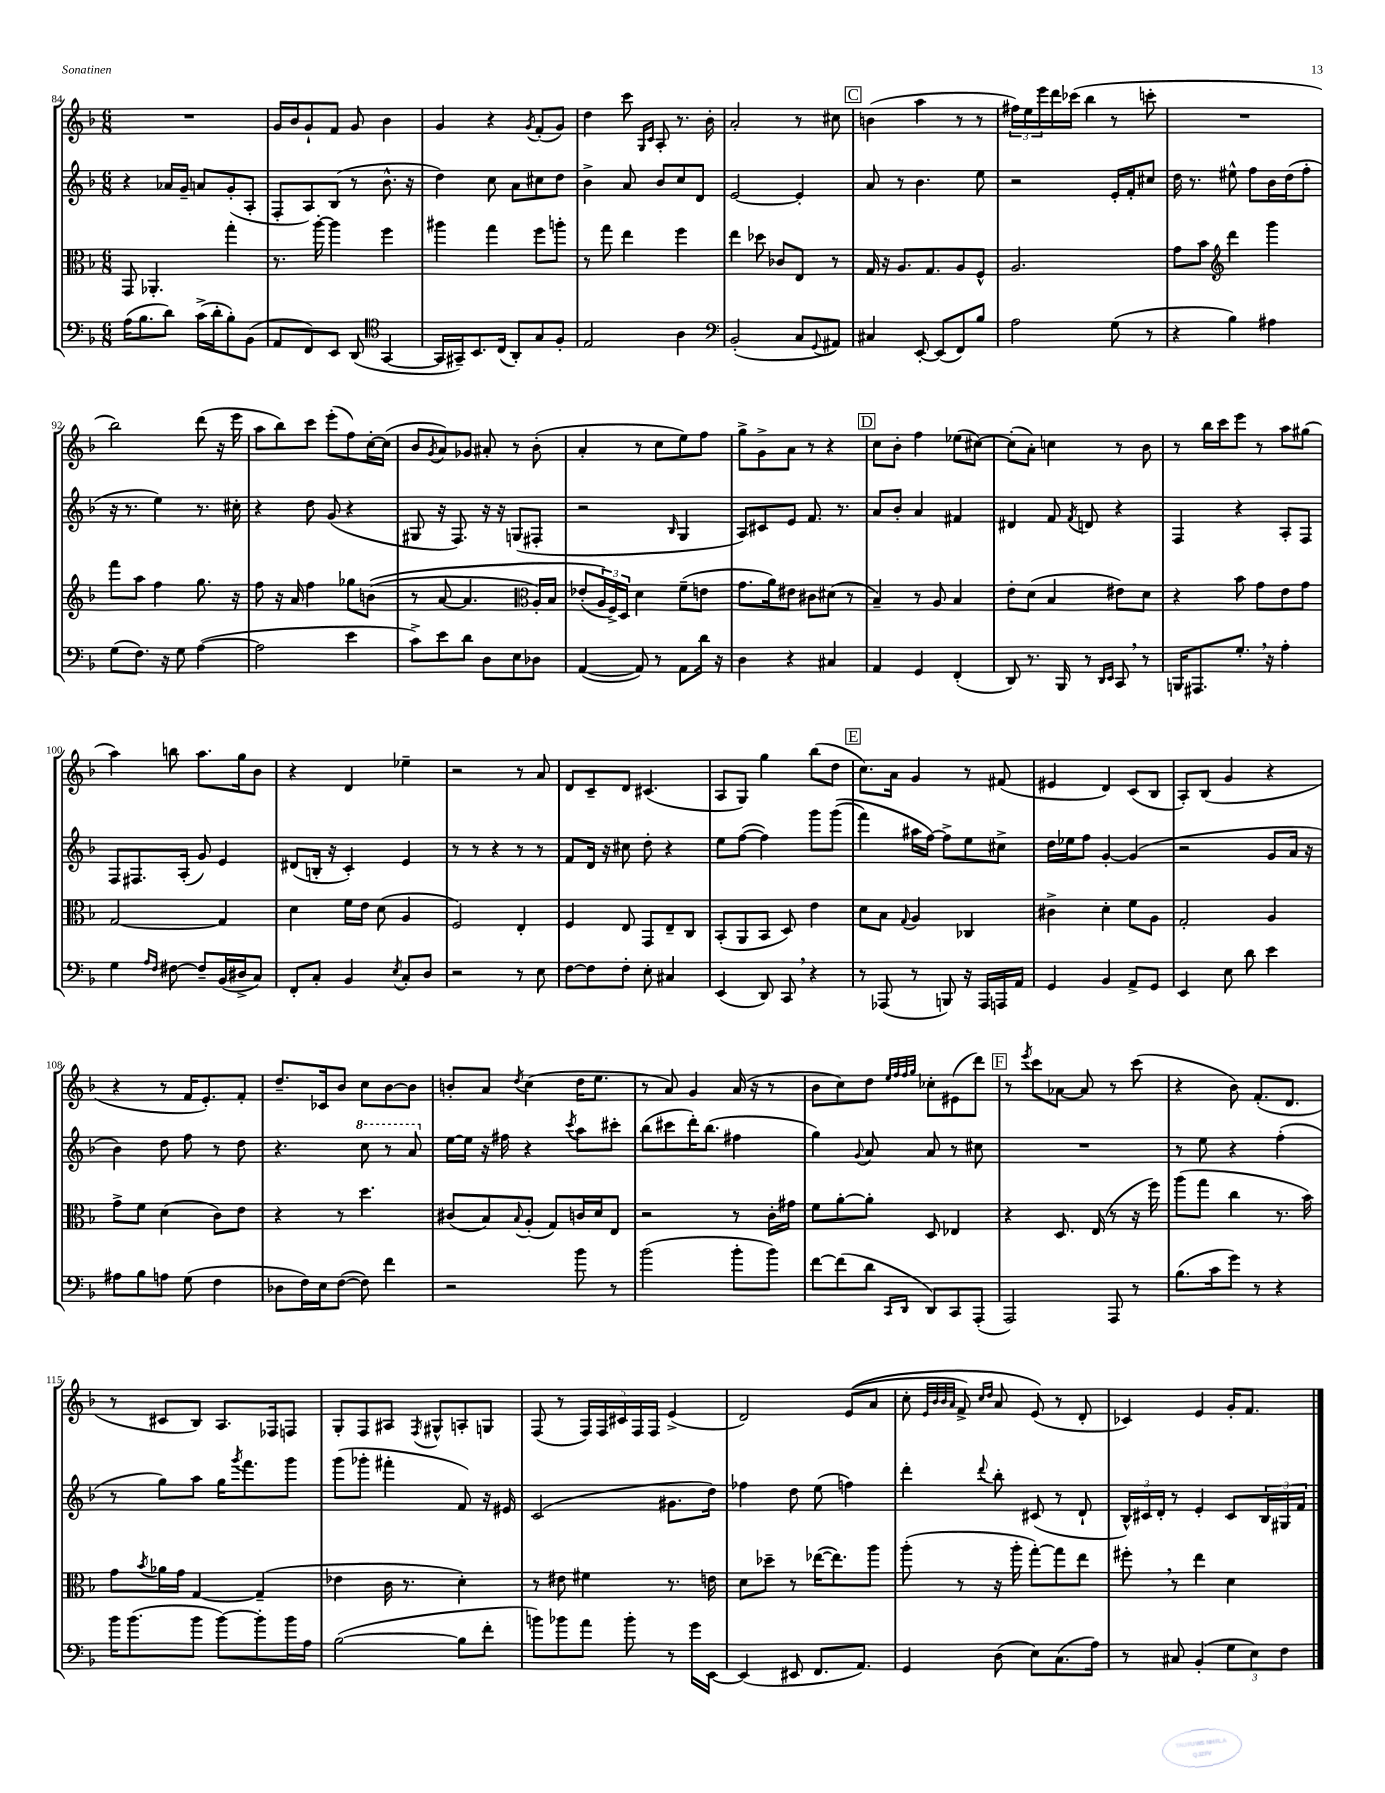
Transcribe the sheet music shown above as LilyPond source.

<<
\new StaffGroup <<
\new Staff = "s0" {
    \clef treble \key f \major \numericTimeSignature \time 6/8
    R2. |
    g'16 bes'16 g'8-! f'8 g'8 bes'4 |
    g'4 r4 \acciaccatura { g'8 } f'8-.( g'8) |
    d''4 c'''8 \grace { g16 c'16 } a8-. r8. bes'16-. |
    a'2-. r8 cis''8 |
    \mark \markup { \box "C" } b'4( a''4 r8 r8 |
    \tuplet 3/2 { fis''16) e''16 e'''16 } d'''16 ces'''16( bes''4 r8 c'''8-. |
    R2. |
    bes''2) d'''8( r16 e'''16 |
    a''8 bes''8) c'''8 e'''8-.( f''8) c''16~-. c''16( |
    bes'8 \acciaccatura { g'8 } a'8) ges'8 ais'8-. r8 bes'8-.( |
    a'4-. r8 c''8 e''8) f''8 |
    g''8-> g'8-> a'8 r8 r4 |
    \mark \markup { \box "D" } c''8 bes'8-. f''4 ees''8( cis''8~) |
    cis''8-.( a'8-.) c''4 r8 bes'8 |
    r8 bes''16 c'''16 e'''8 r8 a''8 gis''8( |
    a''4) b''8 a''8. g''16 bes'8 |
    r4 d'4 ees''4-- |
    r2 r8 a'8 |
    d'8 c'8-- d'8 cis'4.( |
    a8 g8) g''4 bes''8( d''8 |
    \mark \markup { \box "E" } c''8.) a'16 g'4 r8 fis'8( |
    eis'4 d'4) c'8( bes8 |
    a8-.) bes8( g'4 r4 |
    r4 r8 f'16 e'8.-.) f'8-. |
    d''8.-- ces'16 bes'8 c''8 bes'8~ bes'8 |
    b'8-. a'8 \acciaccatura { d''8 } c''4( d''16 e''8. |
    r8 a'8) g'4 a'16( r16 r8 |
    bes'8 c''8) d''8 \grace { e''32 f''32 f''32 g''32 } ces''8-. eis'8( d'''8) |
    \mark \markup { \box "F" } r8 \acciaccatura { e'''8 } c'''8 aes'8~ aes'8 r8 c'''8( |
    r4 bes'8) f'8.-.( d'8. |
    r8 cis'8 bes8) a8. fes16 f8 |
    g8-. f8 ais8 \acciaccatura { f8 } gis8-^ a8-. g8 |
    f8( r8 \tuplet 5/4 { f16) f16 cis'16 f16 f16 } e'4->( |
    d'2) e'8(\( a'8 |
    c''8-. \grace { e'32 bes'32 bes'32 a'32 } f'8->) \grace { c''16 d''16 } a'8 e'8(\) r8 d'8-. |
    ces'4) e'4 g'16-. f'8. \bar "|." |
}
\new Staff = "s1" {
    \clef treble \key f \major \numericTimeSignature \time 6/8
    r4 aes'16 g'16-- a'8 g'8-.( a8-. |
    f8-. a8) bes8( r8 bes'8.-^ r16 |
    d''4) c''8 a'8 cis''8 d''8 |
    bes'4-> a'8 bes'8 c''8 d'8 |
    e'2~ e'4-. |
    \mark \markup { \box "C" } a'8 r8 bes'4. e''8 |
    r2 e'16-. f'16-. cis''8 |
    d''16 r8. eis''8-^ f''8 bes'16 d''16( f''8-. |
    r16 r8. e''4) r8. cis''16-. |
    r4 d''8 g'8( r4 |
    gis8 r16 f8.) r16 r16 g8( fis8-. |
    r2 \grace { bes16 } g4 |
    a8) cis'8 e'8 f'8. r8. |
    \mark \markup { \box "D" } a'8 bes'8-. a'4 fis'4 |
    dis'4 f'8 \acciaccatura { f'8 } d'8 r4 |
    f4 r4 a8-. f8 |
    f8 fis8. a16-.( g'8) e'4 |
    dis'8( b16-. r16 c'4-.) e'4 |
    r8 r8 r4 r8 r8 |
    f'8 d'16 r16 cis''8 d''8-. r4 |
    e''8 f''8~( f''4) g'''8 g'''8(\( |
    \mark \markup { \box "E" } f'''4) ais''16 f''16~\) f''8-> e''8 cis''8-> |
    d''16 ees''16 f''8 g'4~-. g'4( |
    r2 g'8 a'16 r16 |
    bes'4) d''8 f''8 r8 d''8 |
    r4. \ottava #1 c'''8 r8 a''8 \ottava #0 |
    e''16~ e''16 r16 fis''16 r4 \acciaccatura { c'''8 } a''8 cis'''8-. |
    bes''8( cis'''8 d'''16-.) bes''8.( fis''4 |
    g''4) \appoggiatura { g'8 } a'8 a'8 r8 cis''8 |
    \mark \markup { \box "F" } R2. |
    r8 e''8 r4 f''4-.( |
    r8 g''8) a''8 g''16 \acciaccatura { g'''8 } f'''8. g'''8 |
    g'''8( ges'''8-. fis'''4-. f'8) r16 eis'16 |
    c'2( gis'8. d''16) |
    fes''4 d''8 e''8( f''4) |
    d'''4-. \appoggiatura { d'''8 } bes''8-. cis'8( r8 d'8-! |
    \tuplet 3/2 { bes16-^) cis'16 d'16-. } r8 e'4-. cis'8 \tuplet 3/2 { bes16 gis16 f'16 } \bar "|." |
}
\new Staff = "s2" {
    \clef alto \key f \major \numericTimeSignature \time 6/8
    g,8 aes,4.-. g''4-. |
    r8. a''16~-. a''4 f''4 |
    ais''4 g''4 f''8 a''8-. |
    r8 g''8 e''4 f''4 |
    e''4 des''8 ces'8 e8 r8 |
    \mark \markup { \box "C" } g16 r16 a8. g8. a8 f8-^ |
    a2. |
    g'8 bes'8 \clef treble d'''4 g'''4 |
    f'''8 a''8 f''4 g''8. r16 |
    f''8 r16 a'16 f''4 ges''8 b'8(\( |
    r8 a'8~ a'4. \clef alto a16-.) bes16 |
    ees'8-.( \tuplet 3/2 { a16\) f16->) d16 } d'4 f'8--( e'8 |
    g'8. a'16) eis'8 cis'8 dis'8( r8 |
    \mark \markup { \box "D" } bes4--) r8 a8 bes4 |
    e'8-. d'8( bes4 eis'8) d'8 |
    r4 bes'8 g'8 e'8 g'8 |
    g2~ g4 |
    d'4 f'16 e'16 d'8( a4 |
    f2) e4-. |
    f4 e8 g,8 e8-- c8 |
    bes,8-.( a,8 bes,8 d8) e'4 |
    \mark \markup { \box "E" } d'8 bes8 \appoggiatura { g8 } a4 ces4 |
    cis'4-> d'4-. f'8 a8 |
    g2-. a4 |
    g'8-> f'8 d'4( c'8) e'8 |
    r4 r8 d''4. |
    cis'8( bes8) \appoggiatura { bes8 } a8-.( g8) c'16 d'16 e8 |
    r2 r8 c'16-. gis'16 |
    f'8 a'8~-. a'8-. d8 ees4 |
    \mark \markup { \box "F" } r4 d8. e16( r8 r16 f''16) |
    a''8( g''8 c''4 r8. bes'16) |
    g'8 \acciaccatura { bes'8 } aes'16 g'16 g4~ g4--( |
    ees'4 c'16 r8. d'4-.) |
    r8 eis'8 fis'4 r8. e'16 |
    d'8 des''8-- r8 ees''16~( ees''8.) a''8 |
    a''8-.( r8 r16 a''16-. g''8~-.) g''8 e''8 |
    fis''8-. \breathe r8 e''4 d'4 \bar "|." |
}
\new Staff = "s3" {
    \clef bass \key f \major \numericTimeSignature \time 6/8
    a16( bes8. d'8) c'16->( d'16-. bes8-.) bes,8( |
    a,8 f,8) e,8 d,8( \clef tenor g,4~ |
    g,16 gis,16--) bes,8. c16( a,8-.) g8 f8-. |
    e2 a4 |
    \clef bass bes,2-.( c8 \appoggiatura { g,8 } ais,8) |
    \mark \markup { \box "C" } cis4 e,8~-. e,8( f,8) bes8 |
    a2 g8( r8 |
    r4 bes4) ais4 |
    g8( f8.) r16 g8 a4~( |
    a2 e'4 |
    c'8->) e'8 d'8 d8 e8 des8 |
    a,4~( a,8) r8 a,8 d'16 r16 |
    d4 r4 cis4 |
    \mark \markup { \box "D" } a,4 g,4 f,4-.( |
    d,8) r8. bes,,16 r8 \grace { d,16 e,16 } c,8 \breathe r8 |
    b,,16 ais,,8. g8.-. \breathe r16 a4-. |
    g4 \grace { a16 f16 } fis8~ fis8-- bes,16( dis16-> c8) |
    f,8-. c8-. bes,4 \acciaccatura { e8 } c8-. d8 |
    r2 r8 e8 |
    f8~ f8 f8-. e8-. cis4 |
    e,4( d,8) c,8 \breathe r4 |
    \mark \markup { \box "E" } r8 aes,,8( r8 b,,8) r16 aes,,16 a,,16 a,16 |
    g,4 bes,4 a,8-> g,8 |
    e,4 e8 d'8 e'4 |
    ais8 bes8 a8 g8( f4 |
    des8 f16) e16 f8~( f8) f'4 |
    r2 bes'8 r8 |
    bes'2( bes'8-. bes'8) |
    f'8~ f'8( d'8 \grace { c,16 d,16 } d,8) c,8 a,,8-.( |
    \mark \markup { \box "F" } a,,2) a,,8 r8 |
    bes8.( c'16 g'8) r8 r4 |
    bes'16 bes'8.( bes'8 bes'8~) bes'8-. bes'16 a16 |
    bes2~( bes8 f'8-. |
    b'8) bes'8 a'8 bes'8-. r8 g'16 e,16~ |
    e,4( eis,8 f,8. a,8.) |
    g,4 d8( e8) c8.( a16) |
    r8 cis8 bes,4-.( \tuplet 3/2 { g8 e8) f8 } \bar "|." |
}
>>
>>
\layout { \context { \Score currentBarNumber = #84 } }
